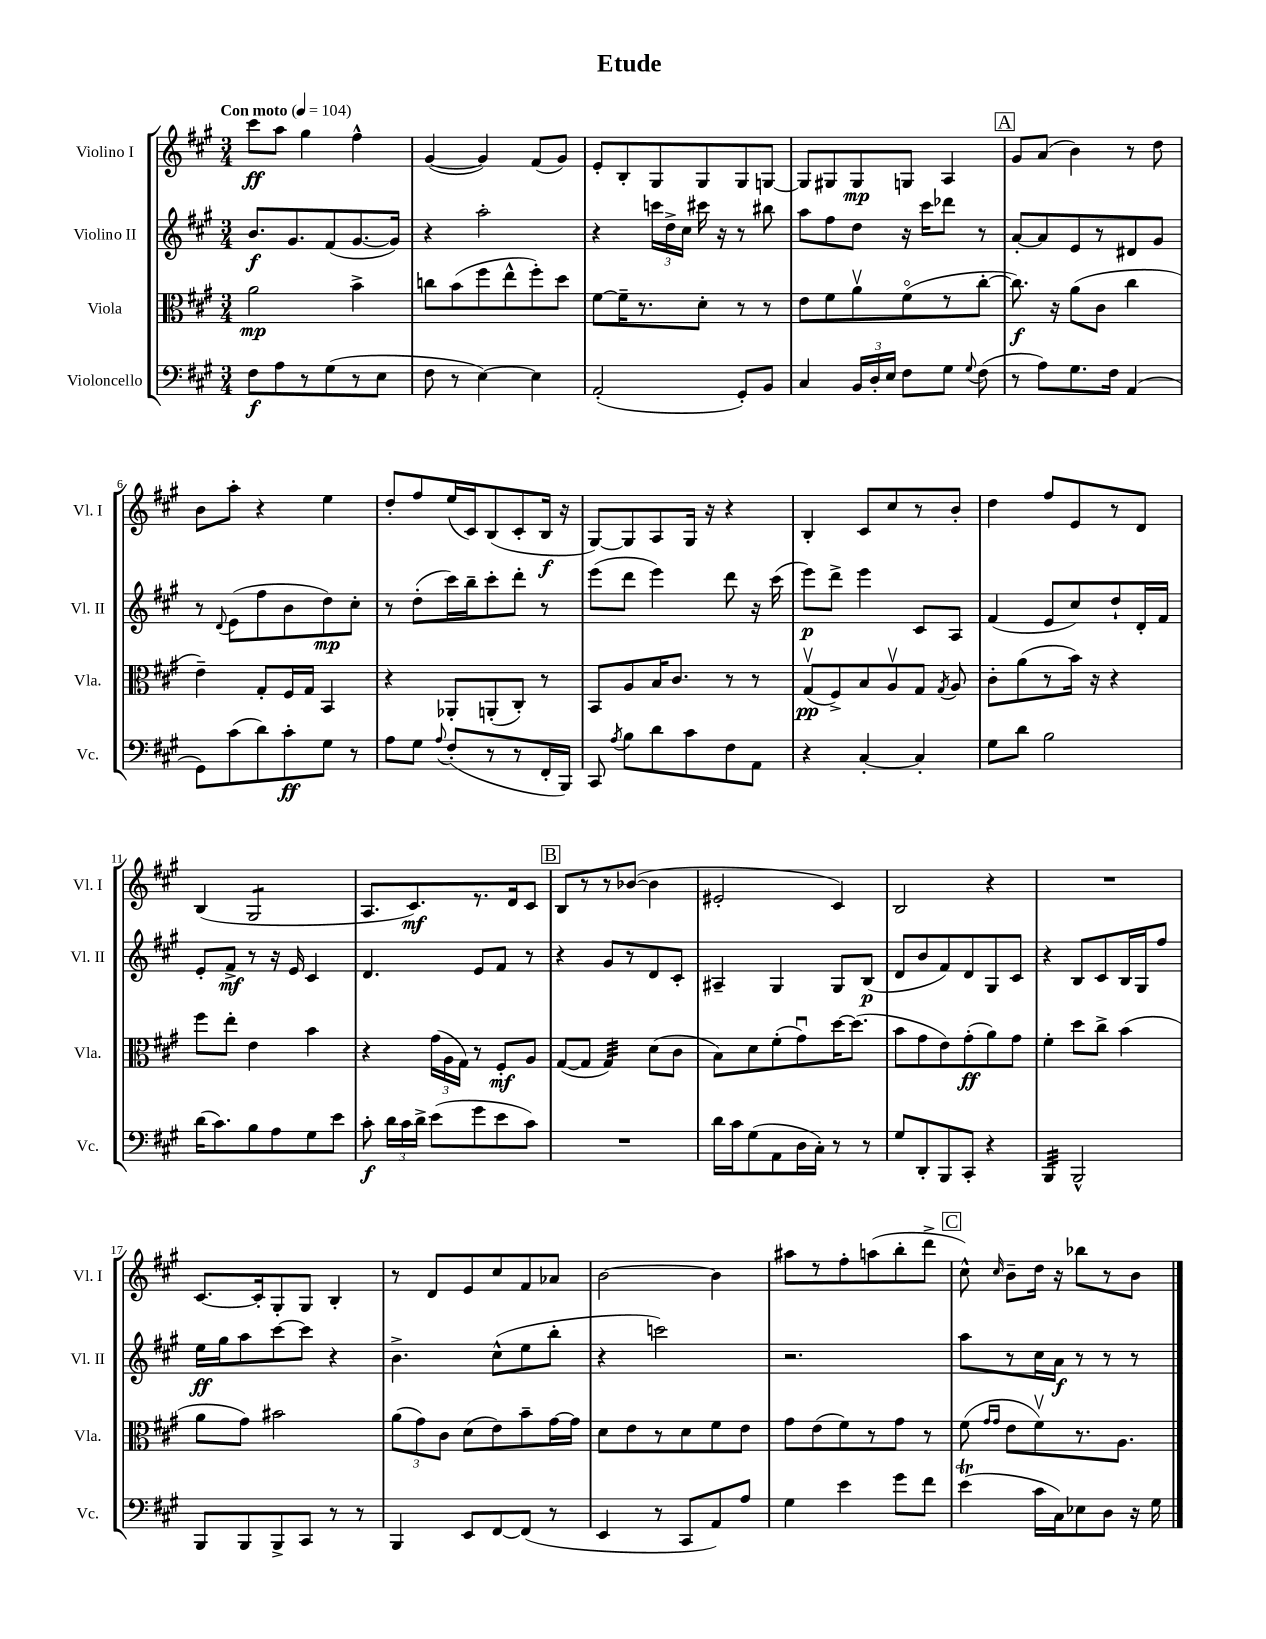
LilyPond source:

\header { title = "Etude" }
<<
\new StaffGroup <<
\new Staff = "s0" \with { instrumentName = "Violino I" shortInstrumentName = "Vl. I" } {
    \clef treble \key a \major \numericTimeSignature \time 3/4 \tempo "Con moto" 4 = 104
    \autoBeamOff cis'''8[\ff a''8] gis''4 fis''4-^ |
    gis'4~( gis'4) fis'8[( gis'8]) |
    e'8[-. b8-. gis8 gis8 gis8 g8]~ |
    g8[ gis8 gis8\mp g8] a4 |
    \mark \markup { \box "A" } gis'8[ a'8]( b'4) r8 d''8 |
    b'8[ a''8]-. r4 e''4 |
    d''8[-. fis''8 e''16( cis'16) b8( cis'8-. b16]\f r16 |
    gis8[~) gis8 a8 gis16] r16 r4 |
    b4-. cis'8[ cis''8 r8 b'8]-. |
    d''4 fis''8[ e'8 r8 d'8] |
    b4( gis2:8 |
    a8.[ cis'8.\mf) r8. d'16 cis'8] |
    \mark \markup { \box "B" } b8[ r8 r8 bes'8]~( bes'4 |
    eis'2-. cis'4) |
    b2 r4 |
    R2. |
    cis'8.[~ cis'16-. gis8-. gis8] b4-. |
    r8 d'8[ e'8 cis''8 fis'8 aes'8] |
    b'2~ b'4 |
    ais''8[ r8 fis''8-. a''8( b''8-. d'''8]-> |
    \mark \markup { \box "C" } cis''8-^) \grace { cis''16 } b'8[-- d''16] r16 bes''8[ r8 b'8] \bar "|." |
}
\new Staff = "s1" \with { instrumentName = "Violino II" shortInstrumentName = "Vl. II" } {
    \clef treble \key a \major \numericTimeSignature \time 3/4
    \autoBeamOff b'8.[\f gis'8. fis'8( gis'8.~ gis'16]) |
    r4 a''2-. |
    r4 \tuplet 3/2 { c'''16[ d''16-> cis''16] } cis'''16 r16 r8 bis''8 |
    a''8[ fis''8 d''8] r16 cis'''16[ des'''8] r8 |
    \mark \markup { \box "A" } a'8[~-. a'8 e'8 r8 dis'8 gis'8] |
    r8 \appoggiatura { d'8 } e'8[( fis''8 b'8 d''8\mp) cis''8]-. |
    r8 d''8[-.( cis'''16) b''16-- cis'''8-. d'''8]-. r8 |
    e'''8[( d'''8] e'''4) d'''8 r16 cis'''16( |
    e'''8[\p) d'''8]-> e'''4 cis'8[ a8] |
    fis'4( e'8[ cis''8) d''8-! d'16-. fis'16] |
    e'8[-. fis'8]->\mf r8 r16 e'16 cis'4 |
    d'4. e'8[ fis'8] r8 |
    \mark \markup { \box "B" } r4 gis'8[ r8 d'8 cis'8]-. |
    ais4-- gis4 gis8[ b8]\p( |
    d'8[ b'8 fis'8) d'8 gis8 cis'8] |
    r4 b8[ cis'8 b16 gis16 fis''8] |
    e''16[\ff gis''16 a''8 cis'''8~ cis'''8] r4 |
    b'4.-> cis''8[-^( e''8 b''8]-. |
    r4 c'''2) |
    r2. |
    \mark \markup { \box "C" } a''8[ r8 cis''16 a'16]\f r8 r8 r8 \bar "|." |
}
\new Staff = "s2" \with { instrumentName = "Viola" shortInstrumentName = "Vla." } {
    \clef alto \key a \major \numericTimeSignature \time 3/4
    \autoBeamOff a'2\mp b'4-> |
    c''8[ b'8( fis''8 e''8-^ fis''8-.) d''8] |
    fis'8[~ fis'16-- r8. d'8]-. r8 r8 |
    e'8[ fis'8 a'8\upbow fis'8\flageolet( r8 cis''8]~-. |
    \mark \markup { \box "A" } cis''8.\f) r16 a'8[( cis'8] cis''4 |
    e'4--) gis8[-. fis16 gis16] b,4 |
    r4 aes,8[-. a,8-.( cis8]-.) r8 |
    b,8[ a8 b16 cis'8.] r8 r8 |
    gis8[\upbow\pp( fis8->) b8 a8\upbow gis8] \acciaccatura { gis8 } a8 |
    cis'8[-. a'8( r8 b'16]) r16 r4 |
    fis''8[ e''8]-. e'4 b'4 |
    r4 \tuplet 3/2 { gis'16[( a16 gis16]) } r8 fis8[-.\mf a8] |
    \mark \markup { \box "B" } gis8[~( gis8] gis4:32) d'8[( cis'8] |
    b8[) d'8 fis'8-.( gis'8\downbow) d''16~ d''8.]( |
    b'8[ gis'8 e'8) gis'8-.\ff( a'8) gis'8] |
    fis'4-. d''8[ cis''8]-> b'4( |
    a'8[ gis'8]) bis'2 |
    \tuplet 3/2 { a'8[( gis'8) cis'8] } d'8[( e'8) b'8-- gis'16~ gis'16] |
    d'8[ e'8 r8 d'8 fis'8 e'8] |
    gis'8[ e'8( fis'8) r8 gis'8] r8 |
    \mark \markup { \box "C" } fis'8( \grace { gis'16[ gis'16] } e'8[ fis'8\upbow) r8. a8.] \bar "|." |
}
\new Staff = "s3" \with { instrumentName = "Violoncello" shortInstrumentName = "Vc." } {
    \clef bass \key a \major \numericTimeSignature \time 3/4
    \autoBeamOff fis8[\f a8 r8 gis8( r8 e8] |
    fis8 r8 e4~) e4 |
    a,2-.( gis,8[-.) b,8] |
    cis4 \tuplet 3/2 { b,16[ d16-. e16] } fis8[ gis8] \appoggiatura { gis8 } fis8( |
    \mark \markup { \box "A" } r8 a8[) gis8. fis16] a,4( |
    gis,8[) cis'8( d'8) cis'8-.\ff gis8] r8 |
    a8[ gis8] \appoggiatura { a8 } fis8[-.( r8 r8 fis,16-. b,,16]) |
    cis,8 \acciaccatura { a8 } b8[ d'8 cis'8 fis8 a,8] |
    r4 cis4~-. cis4-. |
    gis8[ d'8] b2 |
    d'16[( cis'8.) b8 a8 gis8 e'8] |
    cis'8-.\f \tuplet 3/2 { d'16[ cis'16 d'16]-> } e'8[( gis'8 e'8 cis'8]) |
    \mark \markup { \box "B" } R2. |
    d'16[ cis'16 gis8( a,8 d16 cis16]-.) r8 r8 |
    gis8[ d,8-. b,,8 cis,8]-. r4 |
    b,,4:32 b,,2-^ |
    b,,8[ b,,8 b,,8-> cis,8] r8 r8 |
    b,,4 e,8[ fis,8~ fis,8]( r8 |
    e,4 r8 cis,8[ a,8) a8] |
    gis4 e'4 gis'8[ fis'8] |
    \mark \markup { \box "C" } e'4\trill( cis'16[ cis16) ees8 d8] r16 gis16 \bar "|." |
}
>>
>>
